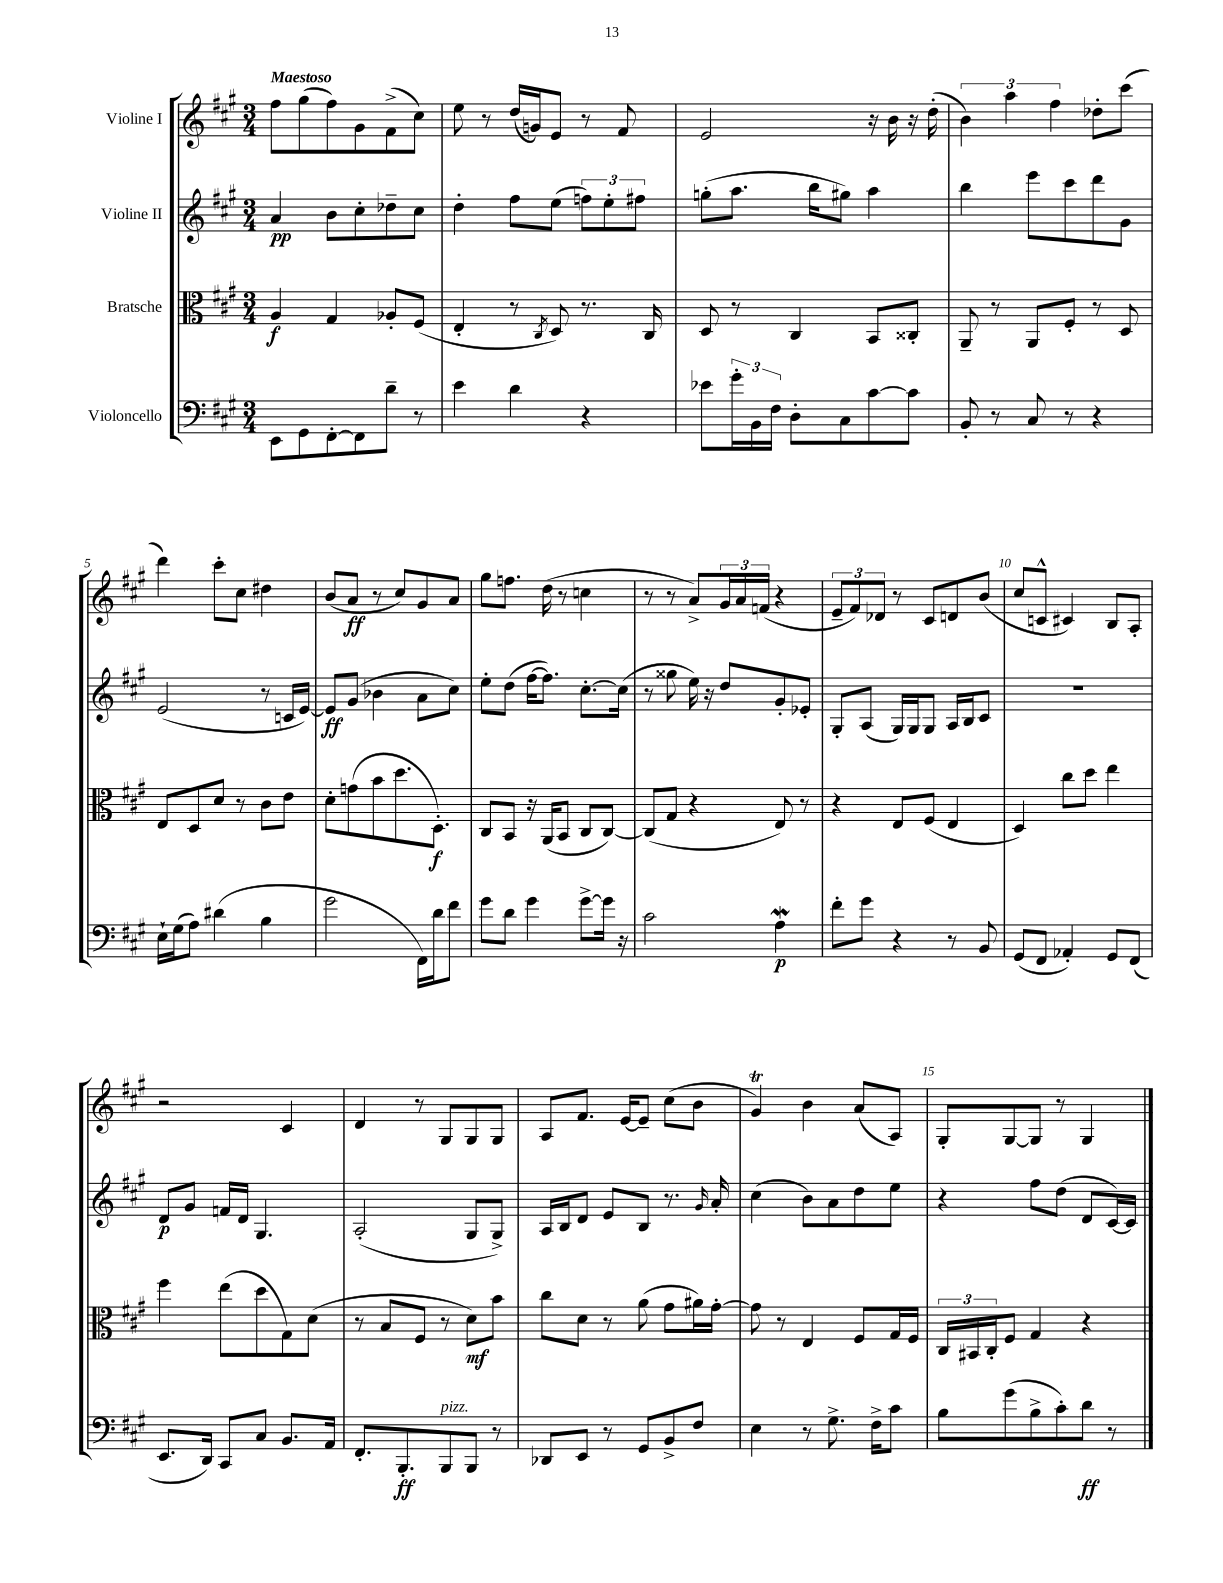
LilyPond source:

<<
\new StaffGroup <<
\new Staff = "s0" \with { instrumentName = "Violine I" } {
    \clef treble \key a \major \numericTimeSignature \time 3/4 \tempo "Maestoso"
    fis''8 gis''8( fis''8) gis'8 fis'8->( cis''8) |
    e''8 r8 d''16( g'16) e'8 r8 fis'8 |
    e'2 r16 b'16 r16 d''16-.( |
    \tuplet 3/2 { b'4) a''4 fis''4 } des''8-. cis'''8( |
    d'''4) cis'''8-. cis''8 dis''4 |
    b'8( a'8\ff r8 cis''8) gis'8 a'8 |
    gis''8 f''8. d''16( r8 c''4 |
    r8 r8 a'8->) \tuplet 3/2 { gis'16 a'16 f'16( } r4 |
    \tuplet 3/2 { e'8-- fis'8) des'8 } r8 cis'8 d'8 b'8( |
    cis''8 c'8-^ cis'4) b8 a8-. |
    r2 cis'4 |
    d'4 r8 gis8 gis8 gis8 |
    a8 fis'8. e'16~ e'8-- cis''8( b'8 |
    gis'4\trill) b'4 a'8( a8) |
    gis8-. gis8~ gis8 r8 gis4 \bar "|." |
}
\new Staff = "s1" \with { instrumentName = "Violine II" } {
    \clef treble \key a \major \numericTimeSignature \time 3/4
    a'4\pp b'8 cis''8-. des''8-- cis''8 |
    d''4-. fis''8 e''8( \tuplet 3/2 { f''8) e''8-. fis''8 } |
    g''8-.( a''8. b''16 gis''8) a''4 |
    b''4 e'''8 cis'''8 d'''8 gis'8 |
    e'2( r8 c'16 e'16~) |
    e'8\ff gis'8( bes'4 a'8 cis''8) |
    e''8-. d''8( fis''16~ fis''8.) cis''8.~-. cis''16( |
    r8 gisis''8 e''16) r16 d''8 gis'8-. ees'8-. |
    gis8-. a8( gis16) gis16 gis8 a16 b16 cis'8 |
    R2. |
    d'8\p gis'8 f'16 d'16 gis4. |
    a2-.( gis8 gis8->) |
    a16 b16 d'8 e'8 b8 r8. \grace { gis'16 } a'16-. |
    cis''4( b'8) a'8 d''8 e''8 |
    r4 fis''8 d''8( d'8 cis'16~) cis'16 \bar "|." |
}
\new Staff = "s2" \with { instrumentName = "Bratsche" } {
    \clef alto \key a \major \numericTimeSignature \time 3/4
    a4\f gis4 aes8-. fis8( |
    e4-. r8 \acciaccatura { cis8 } d8) r8. cis16 |
    d8 r8 cis4 b,8 cisis8-. |
    a,8-- r8 a,8 fis8-. r8 d8 |
    e8 d8 d'8 r8 cis'8 e'8 |
    d'8-. g'8( b'8 d''8. d8.-.\f) |
    cis8 b,8 r16 a,16( b,8 cis8 cis8~) |
    cis8( gis8 r4 e8) r8 |
    r4 e8 fis8( e4 |
    d4) cis''8 d''8 e''4 |
    fis''4 e''8( d''8 gis8) d'8( |
    r8 b8 fis8 r8 d'8\mf) b'8 |
    cis''8 d'8 r8 a'8( gis'8 ais'16) gis'16~-. |
    gis'8 r8 e4 fis8 gis16 fis16 |
    \tuplet 3/2 { cis16 bis,16 cis16-. } fis8 gis4 r4 \bar "|." |
}
\new Staff = "s3" \with { instrumentName = "Violoncello" } {
    \clef bass \key a \major \numericTimeSignature \time 3/4
    e,8 gis,8 fis,8~-. fis,8 d'8-- r8 |
    e'4 d'4 r4 |
    ees'8 \tuplet 3/2 { gis'16-. b,16 fis16 } d8-. cis8 cis'8~ cis'8 |
    b,8-. r8 cis8 r8 r4 |
    e16-! gis16( a8) dis'4( b4 |
    gis'2 fis,16) d'16 fis'8 |
    gis'8 d'8 gis'4 gis'8~-> gis'16 r16 |
    cis'2 a4\mordent\p |
    fis'8-. gis'8 r4 r8 b,8 |
    gis,8( fis,8 aes,4-.) gis,8 fis,8( |
    e,8. d,16) cis,8 cis8 b,8. a,16 |
    fis,8.-. b,,8.-.\ff b,,8^\markup { \italic "pizz." } b,,8 r8 |
    des,8 e,8 r8 gis,8 b,8-> fis8 |
    e4 r8 gis8.-> fis16-> cis'8 |
    b8 gis'8( b8-> cis'8-.) d'8\ff r8 \bar "|." |
}
>>
>>
\layout { \context { \Score \override BarNumber.break-visibility = ##(#f #t #t) barNumberVisibility = #(every-nth-bar-number-visible 5) } }
